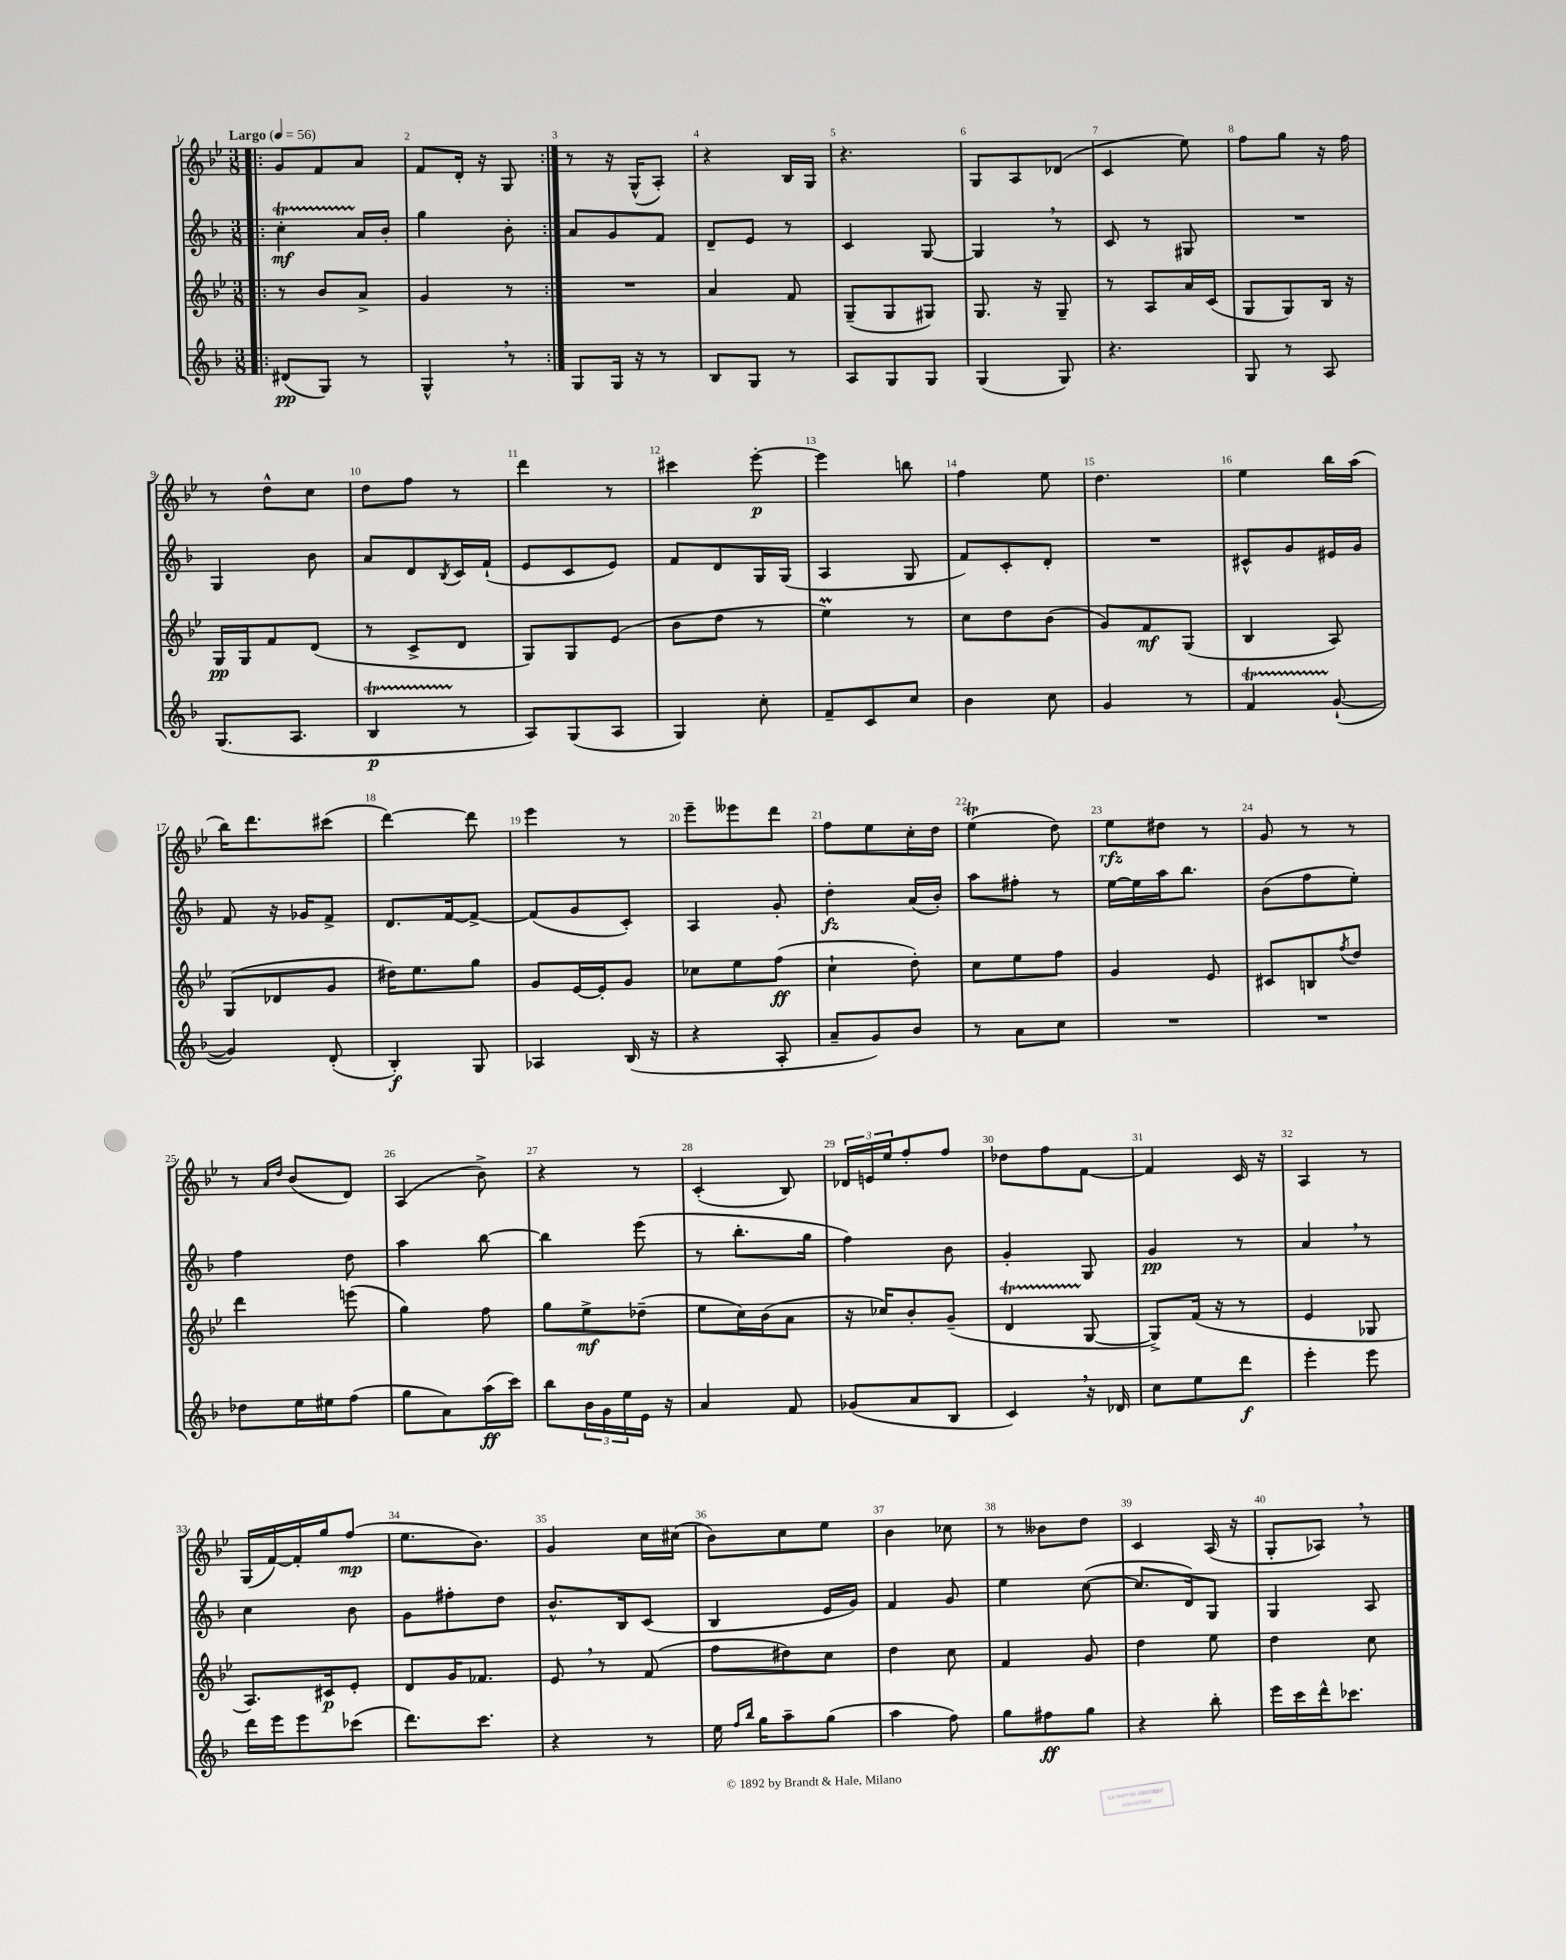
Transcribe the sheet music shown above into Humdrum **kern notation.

**kern	**kern	**kern	**kern
*staff4	*staff3	*staff2	*staff1
*clefG2	*clefG2	*clefG2	*clefG2
*k[b-]	*k[b-e-]	*k[b-]	*k[b-e-]
*M3/8	*M3/8	*M3/8	*M3/8
*MM56	*MM56	*MM56	*MM56
=!|:	=!|:	=!|:	=!|:
(8d#/L	8r	4cc'\	8g/L
8G/J)	8b-/L	.	8f/
8r	8a^/J	16a/LL	8a/J
.	.	16b-'/JJ	.
=	=	=	=
4G^^/	4g/	4gg\	8f/L
.	.	.	16d'/Jk
.	.	.	16r
8r	8r	8b-'\	8G/
=:|!	=:|!	=:|!	=:|!
8G/L	4.r	8a/L	8r
16G/Jk	.	8g/	16r
16r	.	.	(16G^^/LK
8r	.	8f/J	8A'/J)
=	=	=	=
8B-/L	4a/	8d~/L	4r
8G/J	.	8e/J	.
8r	8f/	8r	16B-/LL
.	.	.	16G/JJ
=	=	=	=
8A/L	(8G~/L	4c/	4.r
8G/	8G/	.	.
8G/J	8G#/J)	[8G/	.
=	=	=	=
(4G/	8.G/	4G/]	8G/L
.	.	.	8A/
.	16r	.	.
8G/)	8G~/	8r	(8d-/J
=	=	=	=
4.r	8r	8c/	4c/
.	8A/L	8r	.
.	16a/L	8G#/	8ee-\)
.	(16c/JJ	.	.
=	=	=	=
8G/	8G/L	4.r	8ff\L
8r	8G/)	.	8gg\J
8A/	16B-/Jk	.	16r
.	16r	.	16ff\
=	=	=	=
(8.G/L	16G/LL	4G/	8r
.	16G/J	.	.
.	8f/	.	8dd^^\L
8.A/J	.	.	.
.	(8d/J	8b-\	8cc\J
=	=	=	=
4B-/	8r	8a/L	8dd\L
.	8c^/L	8d/	8ff\J
.	.	8qB-/	.
8r	8d/J	16c/L	8r
.	.	(16f`/JJ	.
=	=	=	=
8A/L)	8G/L)	8e/L	4ddd\
(8G/	8G/	8c/	.
8A/J	(8e-/J	8e/J)	8r
=	=	=	=
4G/)	8b-\L	8f/L	4ccc#\
.	8dd\J	8d/	.
8cc'\	8r	16G/L	[8eee-'\
.	.	(16G/JJ	.
=	=	=	=
8f~/L	4ee-\)	4A/	4eee-\]
8c/	.	.	.
8cc/J	8r	8G/	8bb\
=	=	=	=
4b-\	8cc\L	8f/L)	4ff\
.	8dd\	8c'/	.
8cc\	(8b-\J	8d'/J	8ee-\
=	=	=	=
4g/	8g/L)	4.r	4.dd\
.	8f/	.	.
8r	(8G/J	.	.
=	=	=	=
4f/	4B-/	8c#^^/L	4ee-\
.	.	8g/	.
([8g`/	8A/)	16e#/L	16bb-\LL
.	.	16g/JJ	(16aa\JJ
=	=	=	=
4g/])	(8G/L	8f/	16bb-\LK)
.	.	.	8.ddd\
.	8d-/	16r	.
.	.	16g-/LK	.
(8d'/	8g/J	8f^/J	(8ccc#\J
=	=	=	=
4B-'/)	16dd#\LK)	8.d/L	[4ddd\)
.	8.ee-\	.	.
.	.	[16f/k	.
8G/	8gg\J	8f^/_J	8ddd\]
=	=	=	=
4A-/	8g/L	(8f/]L	4eee-\
.	[16e-/L	8g/	.
.	16e-'/]J	.	.
(16B-/	8g/J	8c'/J)	8r
16r	.	.	.
=	=	=	=
4r	8cc-\L	4A/	8eee-~\L
.	8ee-\	.	8eee--\
8A'/	(8ff\J	8g'/	8ddd\J
=	=	=	=
8a~/L	4cc`\	4dd'\	8ff\L
8g/)	.	.	8ee-\
8b-/J	8dd'\)	(16a/LL	16cc'\L
.	.	16b-'/JJ)	16dd\JJ
=	=	=	=
8r	8cc\L	8aa\L	(4ee-\
8a\L	8ee-\	8ff#'\J	.
8cc\J	8ff\J	8r	8dd\)
=	=	=	=
4.r	4g/	[16ee\LL	8ee-\L
.	.	16ee\]	.
.	.	16aa\J	8dd#\J
.	.	8.bb-\J	.
.	8e-/	.	8r
=	=	=	=
4.r	8c#/L	(8b-\L	8g/
.	8B/	8ff\	8r
.	8qff/	.	.
.	8dd/J	8ee'\J)	8r
=	=	=	=
8dd-\L	4ddd\	4ff\	8r
.	.	.	16qqa/LL
.	.	.	16qqdd/JJ
16ee\L	.	.	(8b-/L
16ee#\J	.	.	.
(8ff\J	(8eee\	8dd\	8d/J)
=	=	=	=
8gg\L	4gg\)	4aa\	(4A/
8a\)	.	.	.
(16aa\L	8ff\	[8bb-\	8b-^\)
16ccc\JJ)	.	.	.
=	=	=	=
8bb-\L	8gg\L	4bb-\]	4r
24b-\L	8ee-^\	.	.
24g\	.	.	.
24ee\	.	.	.
16e\JJ	(8dd-~\J	(8eee\	8r
16r	.	.	.
=	=	=	=
4a/	8ee-\L	8r	(4c'/
.	16cc\L)	8.bb-'\L	.
.	(16b-\J	.	.
8f/	8a\J	.	8B-/)
.	.	16gg\Jk	.
=	=	=	=
(8g-/L	16r	4ff\)	24d-/LL
.	.	.	24e/
.	16cc-/LK)	.	.
.	.	.	24ee-/J
8a/	8b-'/	.	8ff'/
8B-/J	(8g~/J	8b-\	8ff/J
=	=	=	=
4c/)	4d/	4g'/	8dd-\L
.	.	.	8ff\
16r	[8G/	8G/	[8f\J
16d-/	.	.	.
=	=	=	=
8cc\L	8G^/]L)	4g/	4f/]
8ee\	(16f/Jk	.	.
.	16r	.	.
8ddd\J	8r	8r	16c/
.	.	.	16r
=	=	=	=
4eee'\	4e-/	4a/	4A/
8eee\	8G-/	8r	8r
=	=	=	=
16ddd\LL	8.A/L)	4cc\	(16G/LL
16eee\J	.	.	[16f/)
8eee\	.	.	16f'/]
.	16c#/k	.	16gg/J
(8ccc-\J	8e-'/J	8b-\	(8ff/J
=	=	=	=
8.ddd\L)	8d/L	8g\L	8.ee-\L
.	16g/K	8ff#'\	.
8.ccc\J	8.f-/J	.	8.b-\J)
.	.	8dd\J	.
=	=	=	=
4r	8e-/	8.b-^^/L	4g/
.	8r	.	.
.	.	16B-/k	.
8r	(8f/	(8c/J	16cc\LL
.	.	.	(16cc#\JJ
=	=	=	=
16ee\	8ff\L	4B-/	8b-\L)
16qqff/LL	.	.	.
16qqbb-/JJ	.	.	.
16gg\LK	.	.	.
8aa~\	8dd#\)	.	8cc\
(8gg\J	8cc\J	16e/LL	8ee-\J
.	.	16g/JJ)	.
=	=	=	=
4aa\	4dd\	4f/	4b-\
8ff\)	8cc\	8g/	8cc-\
=	=	=	=
8gg\L	4f/	4ee\	8r
8ff#\	.	.	8b--\L
8gg\J	8g/	([8cc\	8dd\J
=	=	=	=
4r	4dd\	8.cc/]L	4c/
.	.	16d/k)	.
8bb-'\	8ee-\	8G/J	(16A/
.	.	.	16r
=	=	=	=
16eee\LL	4dd\	4G/	8G'/L
16ccc\	.	.	.
16ddd^^\J	.	.	8A-/J)
8.ccc-\J	.	.	.
.	8cc\	8A/	8r
==	==	==	==
*-	*-	*-	*-
